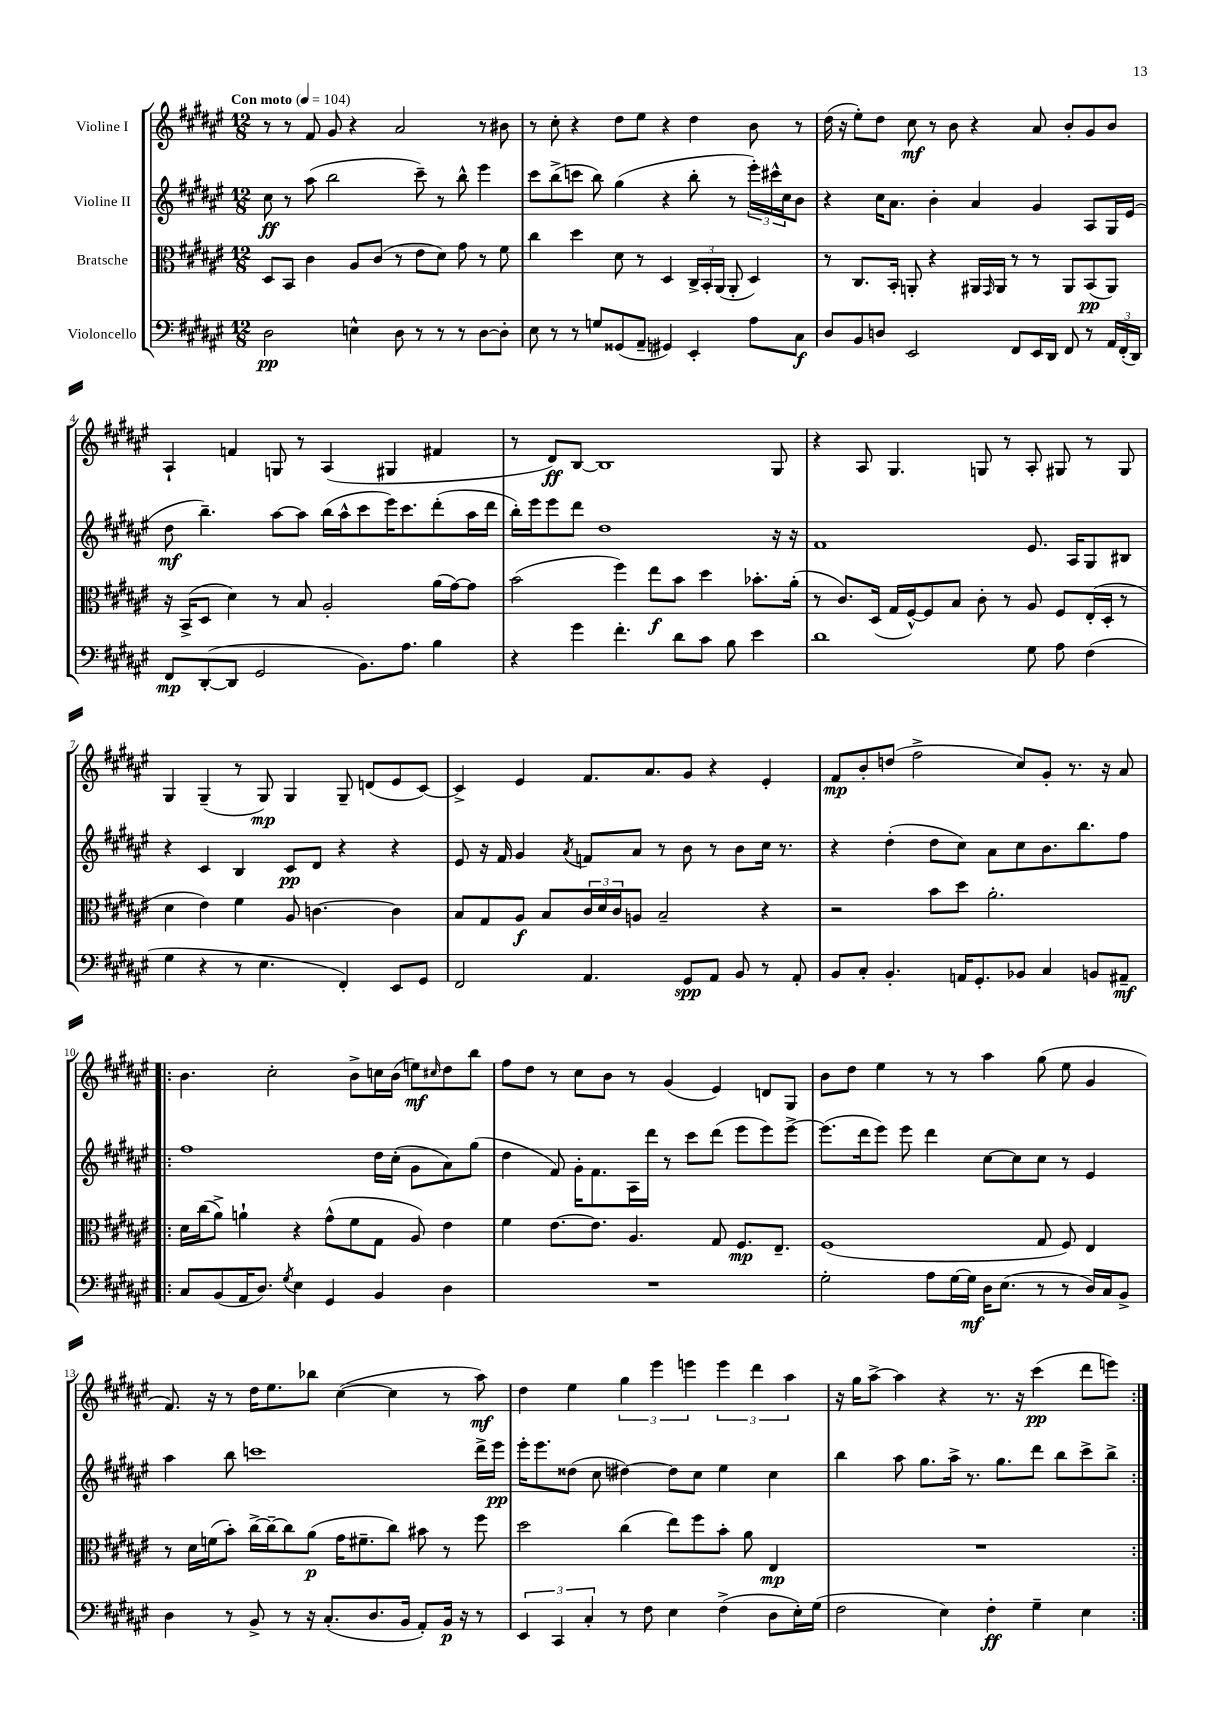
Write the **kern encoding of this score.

**kern	**dynam	**kern	**dynam	**kern	**dynam	**kern	**dynam
*part4	*part4	*part3	*part3	*part2	*part2	*part1	*part1
*staff4	*staff4	*staff3	*staff3	*staff2	*staff2	*staff1	*staff1
*I"Violoncello	*	*I"Bratsche	*	*I"Violine II	*	*I"Violine I	*
*clefF4	*	*clefC3	*	*clefG2	*	*clefG2	*
*k[f#c#g#d#a#e#]	*	*k[f#c#g#d#a#e#]	*	*k[f#c#g#d#a#e#]	*	*k[f#c#g#d#a#e#]	*
*M12/8	*	*M12/8	*	*M12/8	*	*M12/8	*
*MM104	*	*MM104	*	*MM104	*	*MM104	*
=1	=1	=1	=1	=1	=1	=1	=1
!	!	!	!	!	!	!LO:TX:a:B:t=Con moto	!
2D#\	pp	8D#/L	.	8cc#\	ff	8r	.
.	.	8BB/J	.	8r	.	8r	.
.	.	4c#\	.	(8aa#\	.	8f#/	.
.	.	.	.	2bb\	.	8g#/	.
4En^^\	.	8A#/L	.	.	.	4r	.
.	.	(8c#/J	.	.	.	.	.
8D#\	.	8r	.	.	.	2a#/	.
8r	.	8e#\L	.	8ccc#~\)	.	.	.
8r	.	8d#\J)	.	8r	.	.	.
8r	.	8g#\	.	8bb^^\	.	.	.
[8D#\L	.	8r	.	4eee#\	.	8r	.
8D#'\J]	.	8f#\	.	.	.	8b#X\	.
=2	=2	=2	=2	=2	=2	=2	=2
8E#\	.	4cc#\	.	8ccc#\L	.	8r	.
8r	.	.	.	(8bb^\	.	8cc#'\	.
8r	.	4dd#\	.	8cccn\J	.	4r	.
8Gn/L	.	.	.	8bb\)	.	.	.
(8GG##X/	.	8d#\	.	(4gg#\	.	8dd#\L	.
8AA#~/J	.	8r	.	.	.	8ee#\J	.
4GG#X/)	.	4D#/	.	4r	.	4r	.
4EE#'/	.	24C#^/LL	.	8bb'\	.	4dd#\	.
.	.	24BB'/	.	.	.	.	.
.	.	(24AA#/JJ	.	.	.	.	.
.	.	8AA#'/	.	8r	.	.	.
8A#\L	.	4D#/)	.	24eee#'\LL)	.	8b\	.
.	.	.	.	24ccc#X^^\	.	.	.
.	.	.	.	24cc#\J	.	.	.
8C#\J	f	.	.	8b\J	.	8r	.
=3	=3	=3	=3	=3	=3	=3	=3
8D#/L	.	8r	.	4r	.	(16dd#\	.
.	.	.	.	.	.	16r	.
8BB/	.	8.C#/L	.	.	.	8ee#'\L)	.
8Dn/J	.	.	.	16cc#\KL	.	8dd#\J	.
.	.	16BB'/Jk	.	8.a#\J	.	.	.
2EE#/	.	8AAn'/	.	.	.	8cc#\	mf
.	.	4r	.	4b'\	.	8r	.
.	.	.	.	.	.	8b\	.
.	.	16AA#X/LL	.	4a#/	.	4r	.
.	.	16qqGG#/	.	.	.	.	.
.	.	16AA#/JJ	.	.	.	.	.
8FF#/L	.	8r	.	.	.	.	.
16EE#/L	.	8r	.	4g#/	.	8a#/	.
16DD#/JJ	.	.	.	.	.	.	.
8FF#/	.	8AA#/L	.	.	.	8b'/L	.
8r	.	(8BB/	pp	8A#/L	.	8g#/	.
24AA#/LL	.	8AA#/J)	.	16G#/L	.	8b/J	.
(24FF#'/	.	.	.	.	.	.	.
.	.	.	.	(16e#/JJ	.	.	.
24DD#/JJ)	.	.	.	.	.	.	.
!!LO:LB:g=z
=4	=4	=4	=4	=4	=4	=4	=4
8FF#/L	mp	16r	.	8dd#\	mf	4A#`/	.
.	.	(16BB^/KL	.	.	.	.	.
([8DD#'/	.	8D#/J	.	4.bb~\)	.	.	.
8DD#/J]	.	4d#\)	.	.	.	4fn/	.
2GG#/	.	.	.	.	.	.	.
.	.	8r	.	[8aa#\L	.	8Gn/	.
.	.	8B/	.	8aa#\J]	.	8r	.
.	.	2A#'/	.	(16bb\LL	.	(4A#/	.
.	.	.	.	16aa#^^\J	.	.	.
8.BB\L)	.	.	.	8ccc#\	.	.	.
.	.	.	.	16eee#\K)	.	4G#X/	.
8.A#\J	.	.	.	8.ccc#\	.	.	.
4B\	.	(16a#\LL	.	(8ddd#'\	.	4f#X/	.
.	.	[16g#\J)	.	.	.	.	.
.	.	8g#\J]	.	16aa#\L	.	.	.
.	.	.	.	16ddd#\JJ	.	.	.
=5	=5	=5	=5	=5	=5	=5	=5
4r	.	(2b\	.	16bb'\LL)	.	8r	.
.	.	.	.	16eee#\J	.	.	.
.	.	.	.	8eee#\	.	8d#/L)	ff
4g#\	.	.	.	8ddd#\J	.	[8B/J	.
.	.	.	.	1dd#	.	1B]	.
4.f#'\	.	4ff#\)	.	.	.	.	.
.	.	8ee#\L	f	.	.	.	.
8d#\L	.	8b\J	.	.	.	.	.
8c#\J	.	4dd#\	.	.	.	.	.
8B\	.	.	.	.	.	.	.
4e#\	.	8.b-X'\L	.	.	.	.	.
.	.	.	.	16r	.	8G#/	.
.	.	(16a#'\Jk	.	16r	.	.	.
=6	=6	=6	=6	=6	=6	=6	=6
1d#	.	8r	.	1f#	.	4r	.
.	.	8.c#/L)	.	.	.	.	.
.	.	.	.	.	.	8A#/	.
.	.	(16D#/Jk	.	.	.	.	.
.	.	16G#/LL	.	.	.	4.G#/	.
.	.	[16F#^^/J)	.	.	.	.	.
.	.	8F#/]	.	.	.	.	.
.	.	8B/J	.	.	.	.	.
.	.	8c#'\	.	.	.	8Gn/	.
.	.	8r	.	.	.	8r	.
8G#\	.	8A#/	.	8.e#/	.	8A#'/	.
8A#\	.	8F#/L	.	.	.	8G#X/	.
.	.	.	.	16A#/KL	.	.	.
(4F#\	.	(16E#'/L	.	8G#/	.	8r	.
.	.	16D#'/JJ	.	.	.	.	.
.	.	8r	.	8B#X/J	.	8G#/	.
!!LO:LB:g=z
=7	=7	=7	=7	=7	=7	=7	=7
4G#\	.	4d#\	.	4r	.	4G#/	.
4r	.	4e#\)	.	4c#/	.	(4G#~/	.
8r	.	4f#\	.	4B/	.	8r	.
4.E#\	.	.	.	.	.	8G#/)	mp
.	.	8A#/	.	8c#/L	pp	4G#/	.
.	.	[4.cn\	.	8d#/J	.	.	.
4FF#'/)	.	.	.	4r	.	8G#~/	.
.	.	.	.	.	.	(8dn/L	.
8EE#/L	.	4c\]	.	4r	.	8e#/	.
8GG#/J	.	.	.	.	.	[8c#/J)	.
=8	=8	=8	=8	=8	=8	=8	=8
2FF#/	.	8B/L	.	8e#/	.	4c#^/]	.
.	.	8G#/	.	16r	.	.	.
.	.	.	.	16f#/	.	.	.
.	.	8A#/J	f	4g#/	.	4e#/	.
.	.	8B/L	.	.	.	.	.
.	.	.	.	8qa#/	.	.	.
4.AA#/	.	24c#/L	.	8fn/L	.	8.f#/L	.
.	.	24d#/	.	.	.	.	.
.	.	24c#/J	.	.	.	.	.
.	.	8An/J	.	8a#/J	.	.	.
.	.	.	.	.	.	8.a#/	.
.	.	2B~/	.	8r	.	.	.
8GG#/L	spp	.	.	8b\	.	8g#/J	.
8AA#/J	.	.	.	8r	.	4r	.
8BB/	.	.	.	8b\L	.	.	.
8r	.	4r	.	16cc#\Jk	.	4e#'/	.
.	.	.	.	8.r	.	.	.
8AA#'/	.	.	.	.	.	.	.
=9	=9	=9	=9	=9	=9	=9	=9
8BB/L	.	2r	.	4r	.	8f#/L	mp
8C#'/J	.	.	.	.	.	8b'/	.
4.BB'/	.	.	.	(4dd#'\	.	(8ddn/J	.
.	.	.	.	.	.	2ff#^\	.
.	.	8b\L	.	8dd#\L	.	.	.
16AAn/KL	.	8dd#\J	.	8cc#\J)	.	.	.
8.GG#'/	.	.	.	.	.	.	.
.	.	2.a#'\	.	8a#\L	.	.	.
8BB-X/J	.	.	.	8cc#\	.	8cc#/L)	.
4C#/	.	.	.	8.b\	.	8g#'/J	.
.	.	.	.	.	.	8.r	.
.	.	.	.	8.bb\	.	.	.
8BBn/L	.	.	.	.	.	.	.
.	.	.	.	.	.	16r	.
8AA#X~/J	mf	.	.	8ff#\J	.	8a#/	.
!!LO:LB:g=z
=10!|:	=10!|:	=10!|:	=10!|:	=10!|:	=10!|:	=10!|:	=10!|:
8C#/L	.	16d#\LL	.	1ff#	.	4.b\	.
.	.	(16cc#\J	.	.	.	.	.
(8BB/	.	8a#^\J)	.	.	.	.	.
16AA#/K	.	4an`\	.	.	.	.	.
8.D#/J)	.	.	.	.	.	.	.
.	.	.	.	.	.	2cc#'\	.
8qG#/	.	.	.	.	.	.	.
4E#\	.	4r	.	.	.	.	.
4GG#/	.	(8g#^^\L	.	.	.	.	.
.	.	8f#\	.	.	.	8b^\L	.
4BB/	.	8G#\J	.	16dd#\LL	.	16ccn\L	.
.	.	.	.	(16cc#'\JJ	.	(16b\JJ	.
.	.	8A#/)	.	8g#\L	.	8een\L)	mf
.	.	.	.	.	.	16qqcc#X/	.
4D#\	.	4e#\	.	8a#\)	.	8dd#\	.
.	.	.	.	(8gg#\J	.	8bb\J	.
=11	=11	=11	=11	=11	=11	=11	=11
1.r	.	4f#\	.	4dd#\	.	8ff#\L	.
.	.	.	.	.	.	8dd#\J	.
.	.	[8.e#\L	.	8f#/)	.	8r	.
.	.	.	.	16g#'\KL	.	8cc#\L	.
.	.	8.e#\J]	.	8.f#\	.	.	.
.	.	.	.	.	.	8b\J	.
.	.	4.A#/	.	16A#\L	.	8r	.
.	.	.	.	16ddd#\JJ	.	.	.
.	.	.	.	8r	.	(4g#/	.
.	.	.	.	8ccc#\L	.	.	.
.	.	8G#/	.	(8ddd#\J	.	4e#/)	.
.	.	8.F#/L	mp	8eee#\L	.	.	.
.	.	.	.	8eee#\)	.	8dn/L	.
.	.	8.E#~/J	.	.	.	.	.
.	.	.	.	[8eee#^\J	.	8G#/J	.
=12	=12	=12	=12	=12	=12	=12	=12
2G#'\	.	(1F#	.	(8.eee#\L]	.	8b\L	.
.	.	.	.	.	.	8dd#\J	.
.	.	.	.	16ddd#\k	.	.	.
.	.	.	.	8eee#\J)	.	4ee#\	.
.	.	.	.	8eee#\	.	.	.
8A#\L	.	.	.	4ddd#\	.	8r	.
[16G#\L	.	.	.	.	.	8r	.
16G#\JJ]	mf	.	.	.	.	.	.
16D#\KL	.	.	.	[8cc#\L	.	4aa#\	.
(8.E#\J	.	.	.	.	.	.	.
.	.	.	.	8cc#\]	.	.	.
8r	.	8G#/	.	8cc#\J	.	(8gg#\	.
8r	.	8F#/)	.	8r	.	8ee#\	.
16D#/LL)	.	4E#/	.	4e#/	.	4g#/	.
16C#/J	.	.	.	.	.	.	.
8BB^/J	.	.	.	.	.	.	.
!!LO:LB:g=z
=13	=13	=13	=13	=13	=13	=13	=13
4D#\	.	8r	.	4aa#\	.	8.f#/)	.
.	.	16d#\LL	.	.	.	.	.
.	.	(16fn\J	.	.	.	16r	.
8r	.	8b'\J)	.	8bb\	.	8r	.
8BB^/	.	[16cc#^\LL	.	1cccn	.	16dd#\KL	.
.	.	16cc#~\J_	.	.	.	8.ee#\	.
8r	.	8cc#\]	.	.	.	.	.
16r	.	(8a#\J	p	.	.	8bb-X\J	.
(8.C#'/L	.	.	.	.	.	.	.
.	.	16g#\KL	.	.	.	([4cc#\	.
.	.	8.f#X~\	.	.	.	.	.
8.D#/	.	.	.	.	.	.	.
.	.	8cc#\J)	.	.	.	4cc#\]	.
16BB/Jk	.	.	.	.	.	.	.
8AA#'/L)	.	8b#X\	.	.	.	.	.
16BB/Jk	p	8r	.	.	.	8r	.
16r	.	.	.	.	.	.	.
8r	.	8ff#\	.	16ddd#^\LL	.	8aa#\)	mf
.	.	.	.	16eee#\JJ	pp	.	.
=14	=14	=14	=14	=14	=14	=14	=14
6EE#/	.	2dd#\	.	16eee#'\KL	.	4dd#\	.
.	.	.	.	8.eee#\	.	.	.
6CC#/	.	.	.	.	.	.	.
.	.	.	.	(8dd##X\J	.	4ee#\	.
6C#'/	.	.	.	.	.	.	.
.	.	.	.	8cc#\	.	.	.
8r	.	(4cc#\	.	[4dd#X\)	.	6gg#\	.
8F#\	.	.	.	.	.	.	.
.	.	.	.	.	.	6eee#\	.
4E#\	.	8ee#\L)	.	8dd#\L]	.	.	.
.	.	.	.	.	.	6eeen\	.
.	.	8ff#\	.	8cc#\J	.	.	.
(4F#^\	.	8b'\J	.	4ee#\	.	6eee\	.
.	.	8a#\	.	.	.	.	.
.	.	.	.	.	.	6ddd#\	.
8D#\L	.	4E#/	mp	4cc#\	.	.	.
.	.	.	.	.	.	6aa#\	.
16E#'\L)	.	.	.	.	.	.	.
(16G#\JJ	.	.	.	.	.	.	.
=15	=15	=15	=15	=15	=15	=15	=15
2F#\	.	1.r	.	4bb\	.	16r	.
.	.	.	.	.	.	16gg#\KL	.
.	.	.	.	.	.	[8aa#^\J	.
.	.	.	.	8aa#\	.	4aa#\]	.
.	.	.	.	8.gg#\L	.	.	.
4E#\)	.	.	.	.	.	4r	.
.	.	.	.	16aa#^\Jk	.	.	.
.	.	.	.	8.r	.	.	.
4F#'\	ff	.	.	.	.	8.r	.
.	.	.	.	8.gg#\L	.	.	.
.	.	.	.	.	.	16r	.
4G#~\	.	.	.	8ddd#\J	.	(4ccc#\	pp
.	.	.	.	8bb\L	.	.	.
4E#\	.	.	.	8ccc#^\	.	8ddd#\L	.
.	.	.	.	8bb^\J	.	8eeen\J)	.
=:|!	=:|!	=:|!	=:|!	=:|!	=:|!	=:|!	=:|!
*-	*-	*-	*-	*-	*-	*-	*-
